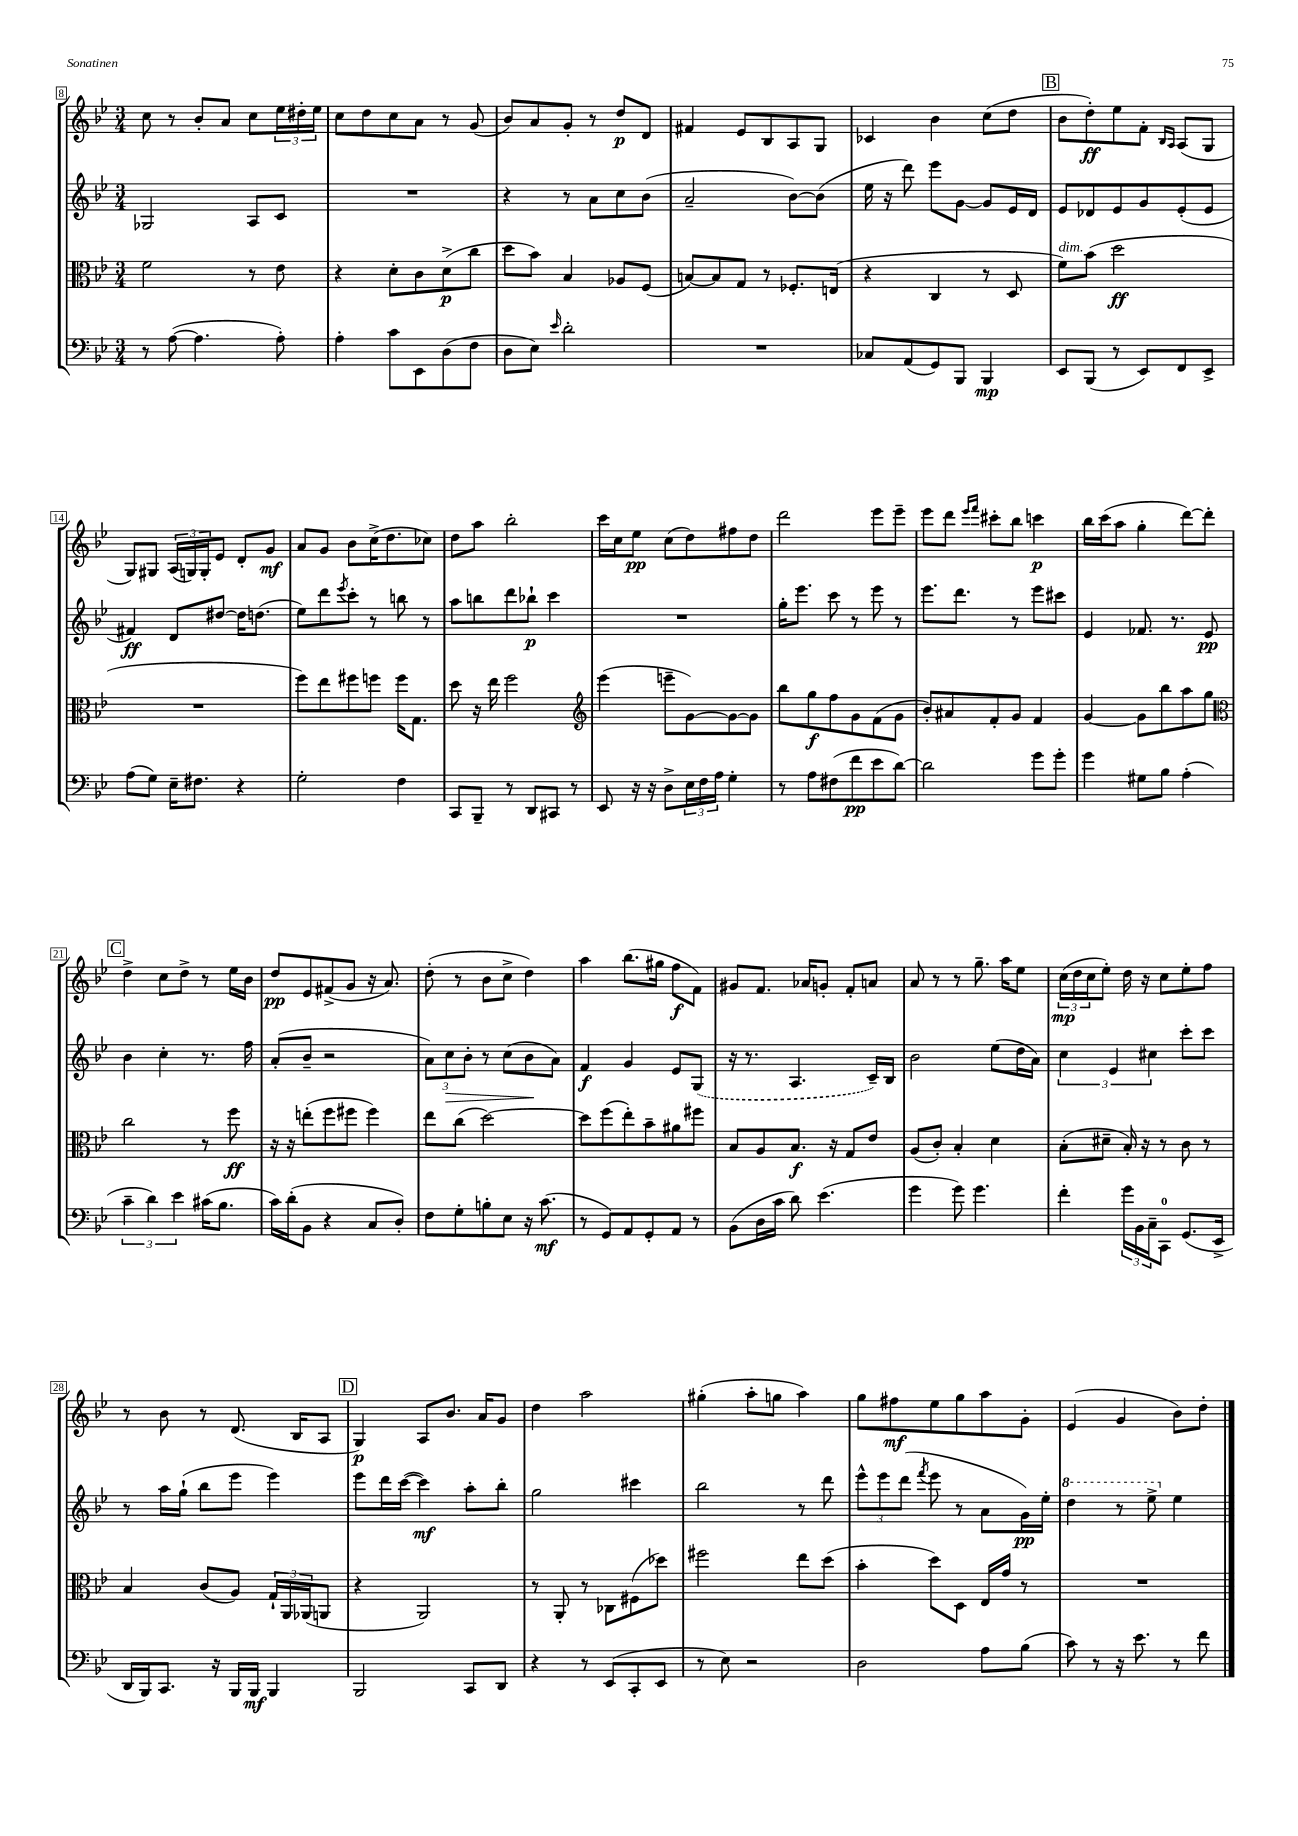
<<
\new StaffGroup <<
\new Staff = "s0" {
    \clef treble \key bes \major \numericTimeSignature \time 3/4
    c''8 r8 bes'8-. a'8 c''8 \tuplet 3/2 { ees''16 dis''16-. ees''16 } |
    c''8 d''8 c''8 a'8 r8 g'8( |
    bes'8) a'8 g'8-. r8 d''8\p d'8 |
    fis'4 ees'8 bes8 a8 g8 |
    ces'4 bes'4 c''8( d''8 |
    \mark \markup { \box "B" } bes'8 d''8-.\ff) ees''8 f'8-. \grace { bes16 a16 } a8( g8 |
    g8) gis8 \tuplet 3/2 { a16( g16) g16-. } ees'8 d'8-. g'8\mf |
    a'8 g'8 bes'8 c''16->( d''8. ces''8) |
    d''8 a''8 bes''2-. |
    c'''16 c''16 ees''8\pp c''8( d''8) fis''8 d''8 |
    d'''2 ees'''8 ees'''8-- |
    ees'''8 d'''8 \grace { ees'''16 f'''16 } cis'''8-. bes''8 c'''4\p |
    bes''16 c'''16( a''8 g''4-. d'''8~) d'''8-. |
    \mark \markup { \box "C" } d''4-> c''8 d''8-> r8 ees''16 bes'16 |
    d''8\pp ees'8 fis'8->( g'8 r16 a'8.) |
    d''8-.( r8 bes'8 c''8-> d''4) |
    a''4 bes''8.( gis''16 f''8\f f'8) |
    gis'8 f'8. aes'16 g'8-. f'8-. a'8 |
    a'8 r8 r8 g''8.-- a''16 ees''8 |
    \tuplet 3/2 { c''16\mp( d''16 c''16 } ees''8-.) d''16 r16 c''8 ees''8-. f''8 |
    r8 bes'8 r8 d'8.( bes16 a8 |
    \mark \markup { \box "D" } g4\p) a8 bes'8. a'16 g'8 |
    d''4 a''2 |
    gis''4-.( a''8-. g''8 a''4) |
    g''8 fis''8\mf ees''8 g''8 a''8 g'8-. |
    ees'4( g'4 bes'8) d''8-. \bar "|." |
}
\new Staff = "s1" {
    \clef treble \key bes \major \numericTimeSignature \time 3/4
    ges2 a8 c'8 |
    R2. |
    r4 r8 a'8 c''8 bes'8( |
    a'2-- bes'8~) bes'8( |
    ees''16 r16 d'''8) ees'''8 g'8~ g'8 ees'16 d'16 |
    \mark \markup { \box "B" } ees'8 des'8 ees'8 g'8 ees'8-.( ees'8 |
    fis'4\ff) d'8 dis''8~ dis''16 d''8.( |
    ees''8) d'''8 \acciaccatura { ees'''8 } c'''8-. r8 b''8 r8 |
    a''8 b''8 d'''8 bes''8-!\p c'''4 |
    R2. |
    g''16-. ees'''8. c'''8 r8 ees'''8 r8 |
    ees'''8. d'''8. r8 ees'''8 cis'''8 |
    ees'4 fes'8. r8. ees'8\pp |
    \mark \markup { \box "C" } bes'4 c''4-. r8. f''16 |
    a'8-.( bes'8-- r2 |
    \tuplet 3/2 { a'8) c''8\> bes'8-. } r8 c''8( bes'8\! a'8) |
    f'4\f g'4 ees'8 \once \slurDashed g8( |
    r16 r8. a4. c'16--) bes16 |
    bes'2 ees''8( d''16 a'16) |
    \tuplet 3/2 { c''4 ees'4 cis''4 } c'''8-. c'''8 |
    r8 a''16 g''16-!( bes''8 ees'''8 ees'''4) |
    \mark \markup { \box "D" } ees'''8 d'''16 c'''16~( c'''4\mf) a''8-. bes''8-. |
    g''2 cis'''4 |
    bes''2 r8 d'''8 |
    \tuplet 3/2 { ees'''8-^ ees'''8 d'''8( } \acciaccatura { f'''8 } ees'''8 r8 a'8 g'16\pp) ees''16-. |
    \ottava #1 d'''4 r8 ees'''8-> \ottava #0 ees''4 \bar "|." |
}
\new Staff = "s2" {
    \clef alto \key bes \major \numericTimeSignature \time 3/4
    f'2 r8 ees'8 |
    r4 d'8-. c'8 d'8->\p( c''8 |
    d''8 bes'8) bes4 aes8 f8( |
    b8~) b8 g8 r8 fes8.-. e16( |
    r4 c4 r8 d8 |
    \mark \markup { \box "B" } f'8^\markup { \italic "dim." }) bes'8( d''2\ff |
    R2. |
    f''8) ees''8 fis''8 f''8 f''16 g8. |
    d''8 r16 ees''16 f''2 |
    \clef treble ees'''4( e'''8-- g'8~) g'8~ g'8 |
    bes''8 g''8\f f''8 g'8 f'8( g'8 |
    bes'8-.) ais'8 f'8-. g'8 f'4 |
    g'4~ g'8 bes''8 a''8 g''8 |
    \mark \markup { \box "C" } \clef alto c''2 r8 f''8\ff |
    r16 r16 e''8-.( f''8 fis''8 fis''4) |
    ees''8 c''8( d''2~) |
    d''8 f''8( ees''8-.) bes'8-- ais'8 fis''8 |
    bes8 a8 bes8.\f r16 g8 ees'8 |
    a8( c'8-.) bes4-. d'4 |
    bes8-.( dis'8-- bes16-.) r16 r8 c'8 r8 |
    bes4 c'8( a8) \tuplet 3/2 { g16-! a,16 aes,16( } a,8 |
    \mark \markup { \box "D" } r4 a,2) |
    r8 a,8-. r8 ces8 fis8( des''8) |
    fis''2 ees''8 d''8( |
    bes'4-. d''8) d8 ees16 g'16 r8 |
    R2. \bar "|." |
}
\new Staff = "s3" {
    \clef bass \key bes \major \numericTimeSignature \time 3/4
    r8 a8~( a4. a8-.) |
    a4-. c'8 ees,8 d8( f8 |
    d8 ees8) \grace { ees'16 } d'2-. |
    R2. |
    ces8 a,8( g,8) bes,,8 bes,,4\mp |
    \mark \markup { \box "B" } ees,8 bes,,8( r8 ees,8) f,8 ees,8-> |
    a8( g8) ees16-- fis8. r4 |
    g2-. f4 |
    c,8 bes,,8-- r8 d,8 cis,8 r8 |
    ees,8 r16 r16 d8-> \tuplet 3/2 { ees16 f16 a16 } g4-. |
    r8 a8 fis8( f'8\pp ees'8 d'8~) |
    d'2 g'8 g'8-. |
    g'4 gis8 bes8 a4-.( |
    \mark \markup { \box "C" } \tuplet 3/2 { c'4-- d'4) ees'4 } cis'16( bes8. |
    c'16) d'16-.( bes,8 r4 c8 d8-.) |
    f8 g8-. b8-. ees8 r16 c'8.\mf( |
    r8 g,8) a,8 g,8-. a,8 r8 |
    bes,8( d16 c'16 d'8) ees'4.( |
    g'4 g'8) g'4. |
    f'4-. \tuplet 3/2 { g'16 bes,16 c16-- } c,8-0 g,8.( ees,16-> |
    d,16 bes,,16) c,8. r16 bes,,16 bes,,16\mf bes,,4 |
    \mark \markup { \box "D" } bes,,2 c,8 d,8 |
    r4 r8 ees,8( c,8-. ees,8 |
    r8 ees8) r2 |
    d2 a8 bes8( |
    c'8) r8 r16 ees'8. r8 f'8 \bar "|." |
}
>>
>>
\layout { \context { \Score currentBarNumber = #8 \override BarNumber.stencil = #(make-stencil-boxer 0.1 0.3 ly:text-interface::print) } }
